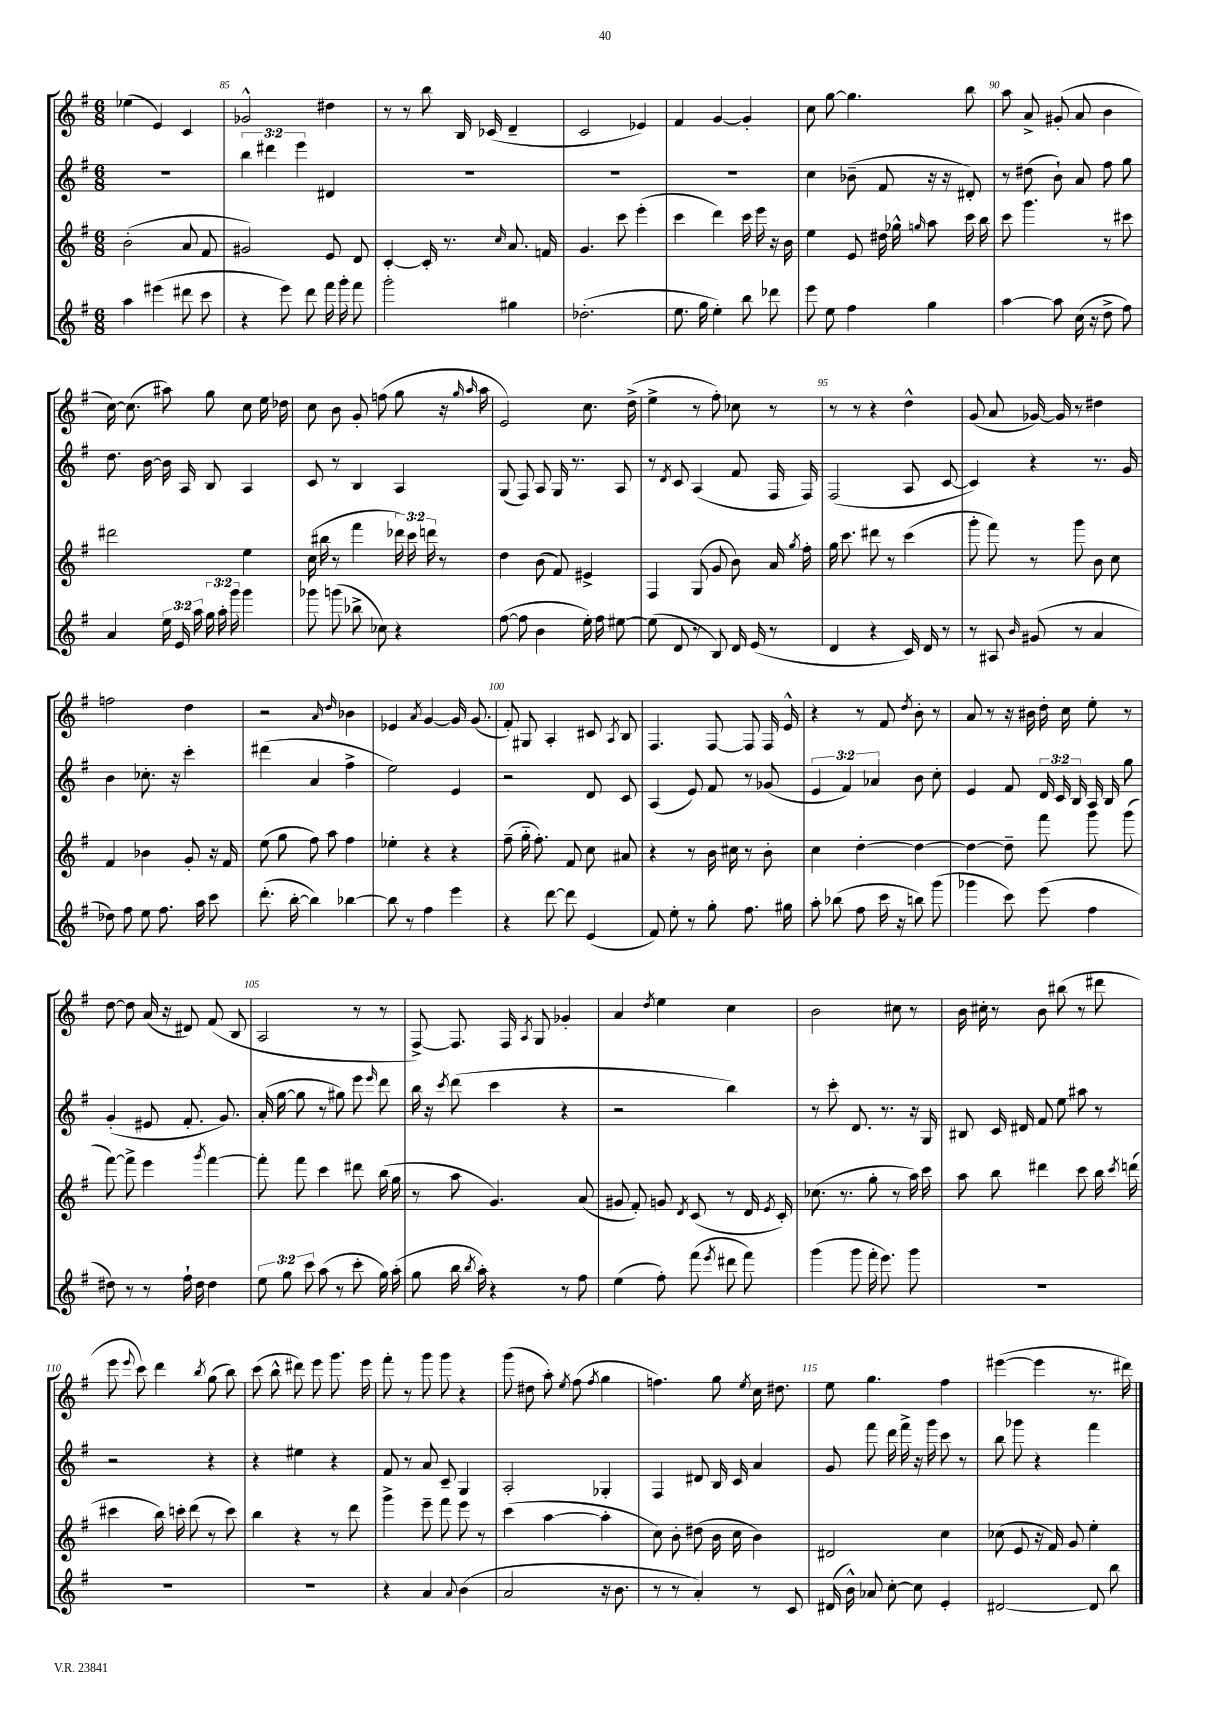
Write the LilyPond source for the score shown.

<<
\new StaffGroup <<
\new Staff = "s0" {
    \clef treble \key g \major \numericTimeSignature \time 6/8
    \autoBeamOff ees''4( e'4) c'4 |
    ges'2-^ dis''4 |
    r8 r8 b''8 b16 ces'16( d'4-- |
    c'2 ees'4) |
    fis'4 g'4~ g'4-. |
    c''8 g''8~ g''4. b''8 |
    a''8 a'8-> gis'8-.( a'8 b'4 |
    c''16~) c''8.( ais''8) g''8 c''8 e''16 des''16 |
    c''8 b'8 g'8-. f''8( g''8 r16 \grace { g''16 a''16 } a''16 |
    e'2) c''8. d''16->( |
    e''4-> r8 fis''8-.) ces''8 r8 |
    r8 r8 r4 d''4-^ |
    g'8( a'8 ges'16~) ges'16 r8 dis''4 |
    f''2 d''4 |
    r2 \grace { a'16 d''16 } bes'4 |
    ees'4 \acciaccatura { a'8 } g'4~ g'16 g'8.( |
    fis'8-.) gis8 a4-. cis'8 \acciaccatura { a8 } b8 |
    fis4. fis8~ fis8 fis16 e'16-^ |
    r4 r8 fis'8 \acciaccatura { d''8 } b'8-. r8 |
    a'8 r8 r16 bis'16 d''16-. c''16 e''8-. r8 |
    d''8~ d''8 a'16( r16 dis'8) fis'8( b8 |
    a2 r8 r8 |
    fis8~->) fis8. fis16 \acciaccatura { a8 } g8 ges'4-. |
    a'4 \acciaccatura { d''8 } e''4 c''4 |
    b'2 cis''8 r8 |
    b'16 cis''16-. r8 b'8 bis''8( r8 dis'''8 |
    e'''8 \appoggiatura { e'''8 } c'''8) d'''4 \acciaccatura { b''8 } g''8( b''8) |
    c'''8( b''8-^ dis'''8) e'''8 g'''8. e'''16 |
    fis'''8-. r8 g'''8 g'''8 r4 |
    g'''8( dis''8 a''8-.) \acciaccatura { e''8 } fis''8( \acciaccatura { fis''8 } g''4 |
    f''4.) g''8 \acciaccatura { e''8 } c''16 dis''8. |
    e''8 g''4. fis''4 |
    eis'''4~( eis'''4 r8. dis'''16) \bar "|." |
}
\new Staff = "s1" {
    \clef treble \key g \major \numericTimeSignature \time 6/8 \override Staff.TupletNumber.text = #tuplet-number::calc-fraction-text
    \autoBeamOff R2. |
    \tuplet 3/2 { b''4 dis'''4 e'''4 } dis'4 |
    R2. |
    R2. |
    R2. |
    c''4 bes'8--( fis'8 r16 r16 dis'8-.) |
    r8 dis''8( b'8-!) a'8 fis''8 g''8 |
    d''8. b'16~ b'16 a16 b8 a4 |
    c'8 r8 b4 a4 |
    g8( fis8) a8 g16 r8. a8 |
    r8 \acciaccatura { d'8 } c'8 a4( fis'8 fis16 fis16) |
    fis2( a8 c'8~ |
    c'4) r4 r8. g'16 |
    b'4 ces''8.-. r16 c'''4-. |
    dis'''4( a'4 fis''4-> |
    e''2) e'4 |
    r2 d'8 c'8 |
    a4( e'8) fis'8 r8 ges'8( |
    \tuplet 3/2 { e'4 fis'4) aes'4 } b'8 c''8-. |
    e'4 fis'8 \tuplet 3/2 { d'16 c'16 b16 } a16 b16 g''8 |
    g'4-.( eis'8 fis'8.-. g'8.) |
    a'16-.( g''16~ g''8 r8 gis''8) e'''8 \grace { e'''16 } d'''8 |
    b''16 r16 \acciaccatura { c'''8 } d'''8( c'''4 r4 |
    r2 b''4) |
    r8 c'''8-. d'8. r8. r16 g16 |
    bis8 c'16 dis'16 fis'8 e''8 ais''8 r8 |
    r2 r4 |
    r4 eis''4 r4 |
    fis'8 r8 a'8 c'8-- g4 |
    a2-. ges4-. |
    fis4 dis'8 b16 c'16 a'4 |
    g'8 fis'''8 d'''16 fis'''16-> r16 g'''16 c'''8 r8 |
    b''8 ges'''8 r4 fis'''4 \bar "|." |
}
\new Staff = "s2" {
    \clef treble \key g \major \numericTimeSignature \time 6/8 \override Staff.TupletNumber.text = #tuplet-number::calc-fraction-text
    \autoBeamOff b'2-.( a'8 fis'8 |
    gis'2) e'8 d'8 |
    c'4~-. c'16-. r8. \grace { c''16 } a'8. f'16 |
    g'4. c'''8 e'''4-.( |
    c'''4 d'''4) c'''16 e'''16 r16 b'16 |
    e''4 e'8 dis''16 ges''16-^ \grace { g''16 } a''8 c'''16 b''16 |
    c'''8 g'''4. r8 cis'''8 |
    dis'''2 e''4 |
    c''16( bis''16 r8 fis'''4 \tuplet 3/2 { des'''16) c'''16 d'''16 } r8 |
    d''4 b'8( fis'8) eis'4-> |
    fis4 g8( g'8 b'8) a'16 \acciaccatura { g''8 } fis''16-. |
    g''16 c'''8. dis'''8 r8 c'''4( |
    g'''8-. fis'''8) r8 g'''8 b'8 c''8 |
    fis'4 bes'4 g'8-. r16 fis'16 |
    e''8( g''8 fis''8) a''8 fis''4 |
    ees''4-. r4 r4 |
    fis''8--( g''16-_ fis''8.-.) fis'8 c''8 ais'8 |
    r4 r8 b'16 cis''16 r8 b'8-. |
    c''4 d''4~-. d''4~ |
    d''4~ d''8-- fis'''8 g'''8 g'''8( |
    fis'''8~) fis'''8-> e'''4 \acciaccatura { g'''8 } fis'''4~ |
    fis'''8-. fis'''8 c'''4 dis'''8 b''16( g''16 |
    r8 a''8 g'4.) a'8( |
    gis'8 fis'8-.) g'8 \acciaccatura { d'8 } c'8( r8 d'16 \acciaccatura { e'8 } c'16-.) |
    ces''8.( r8. g''8-. r8 a''16) c'''16 |
    a''8 b''8 dis'''4 c'''8 b''16 \acciaccatura { c'''8 } d'''16( |
    cis'''4 b''16) c'''16-. d'''8( r8 c'''8) |
    b''4 r4 r8 d'''8 |
    g'''4-> e'''8-- fis'''8 e'''8 r8 |
    c'''4( a''4~ a''4-. |
    c''8) b'8-. dis''8( b'16 c''16 b'4) |
    dis'2 c''4 |
    ces''8( e'8 r16 fis'16) g'8 e''4-. \bar "|." |
}
\new Staff = "s3" {
    \clef treble \key g \major \numericTimeSignature \time 6/8 \override Staff.TupletNumber.text = #tuplet-number::calc-fraction-text
    \autoBeamOff a''4 eis'''4( dis'''8 c'''8 |
    r4 e'''8) d'''8 fis'''16 g'''16-. fis'''8 |
    g'''2-. gis''4 |
    des''2.-.( |
    e''8. g''16 e''4-.) b''8 des'''8 |
    e'''8 e''8 fis''4 g''4 |
    a''4~ a''8 c''16( r16 d''8-> fis''8) |
    a'4 \tuplet 3/2 { e''16 e'16 a''16 } \tuplet 3/2 { g''16 a''16-. g'''16 } g'''4 |
    ges'''8 g'''8( bes''8-> ces''8) r4 |
    fis''8~( fis''8 b'4 e''16-.) fis''16 eis''8~ |
    eis''8( d'8 r8 b8) d'16 e'16( r8 |
    d'4 r4 c'16) d'16 r8 |
    r8 ais8 \grace { b'16 } gis'8( r8 a'4 |
    des''8) fis''8 e''8 fis''8. a''16 c'''8 |
    d'''8.-.( b''16~-. b''4) bes''4~ |
    bes''8 r8 fis''4 e'''4 |
    r4 d'''8~ d'''8 e'4( |
    fis'8) e''8-. r8 g''8-. fis''8. gis''16 |
    a''8-. bes''8( fis''8 c'''16 r16 b''8) g'''8( |
    ges'''4 c'''8) e'''8( fis''4 |
    dis''8) r8 r8 fis''16-! dis''16 dis''4 |
    \tuplet 3/2 { e''8 g''8 c'''8 } a''8( r8 c'''8-. g''16) a''16-.( |
    g''8 b''16 \acciaccatura { b''8 } a''16-.) r4 r8 fis''8 |
    e''4( fis''8-.) fis'''8( \acciaccatura { e'''8 } dis'''8 fis'''8) |
    g'''4( g'''8 fis'''16-. e'''8.) g'''8 |
    R2. |
    R2. |
    R2. |
    r4 a'4 \appoggiatura { a'8 } b'4( |
    a'2 r16 b'8. |
    r8 r8 a'4-.) r8 c'8 |
    dis'16( b'16-^) aes'8 c''8~-. c''8 e'4-. |
    dis'2~ dis'8 b''8 \bar "|." |
}
>>
>>
\layout { \context { \Score currentBarNumber = #84 \override BarNumber.break-visibility = ##(#f #t #t) barNumberVisibility = #(every-nth-bar-number-visible 5) } }
